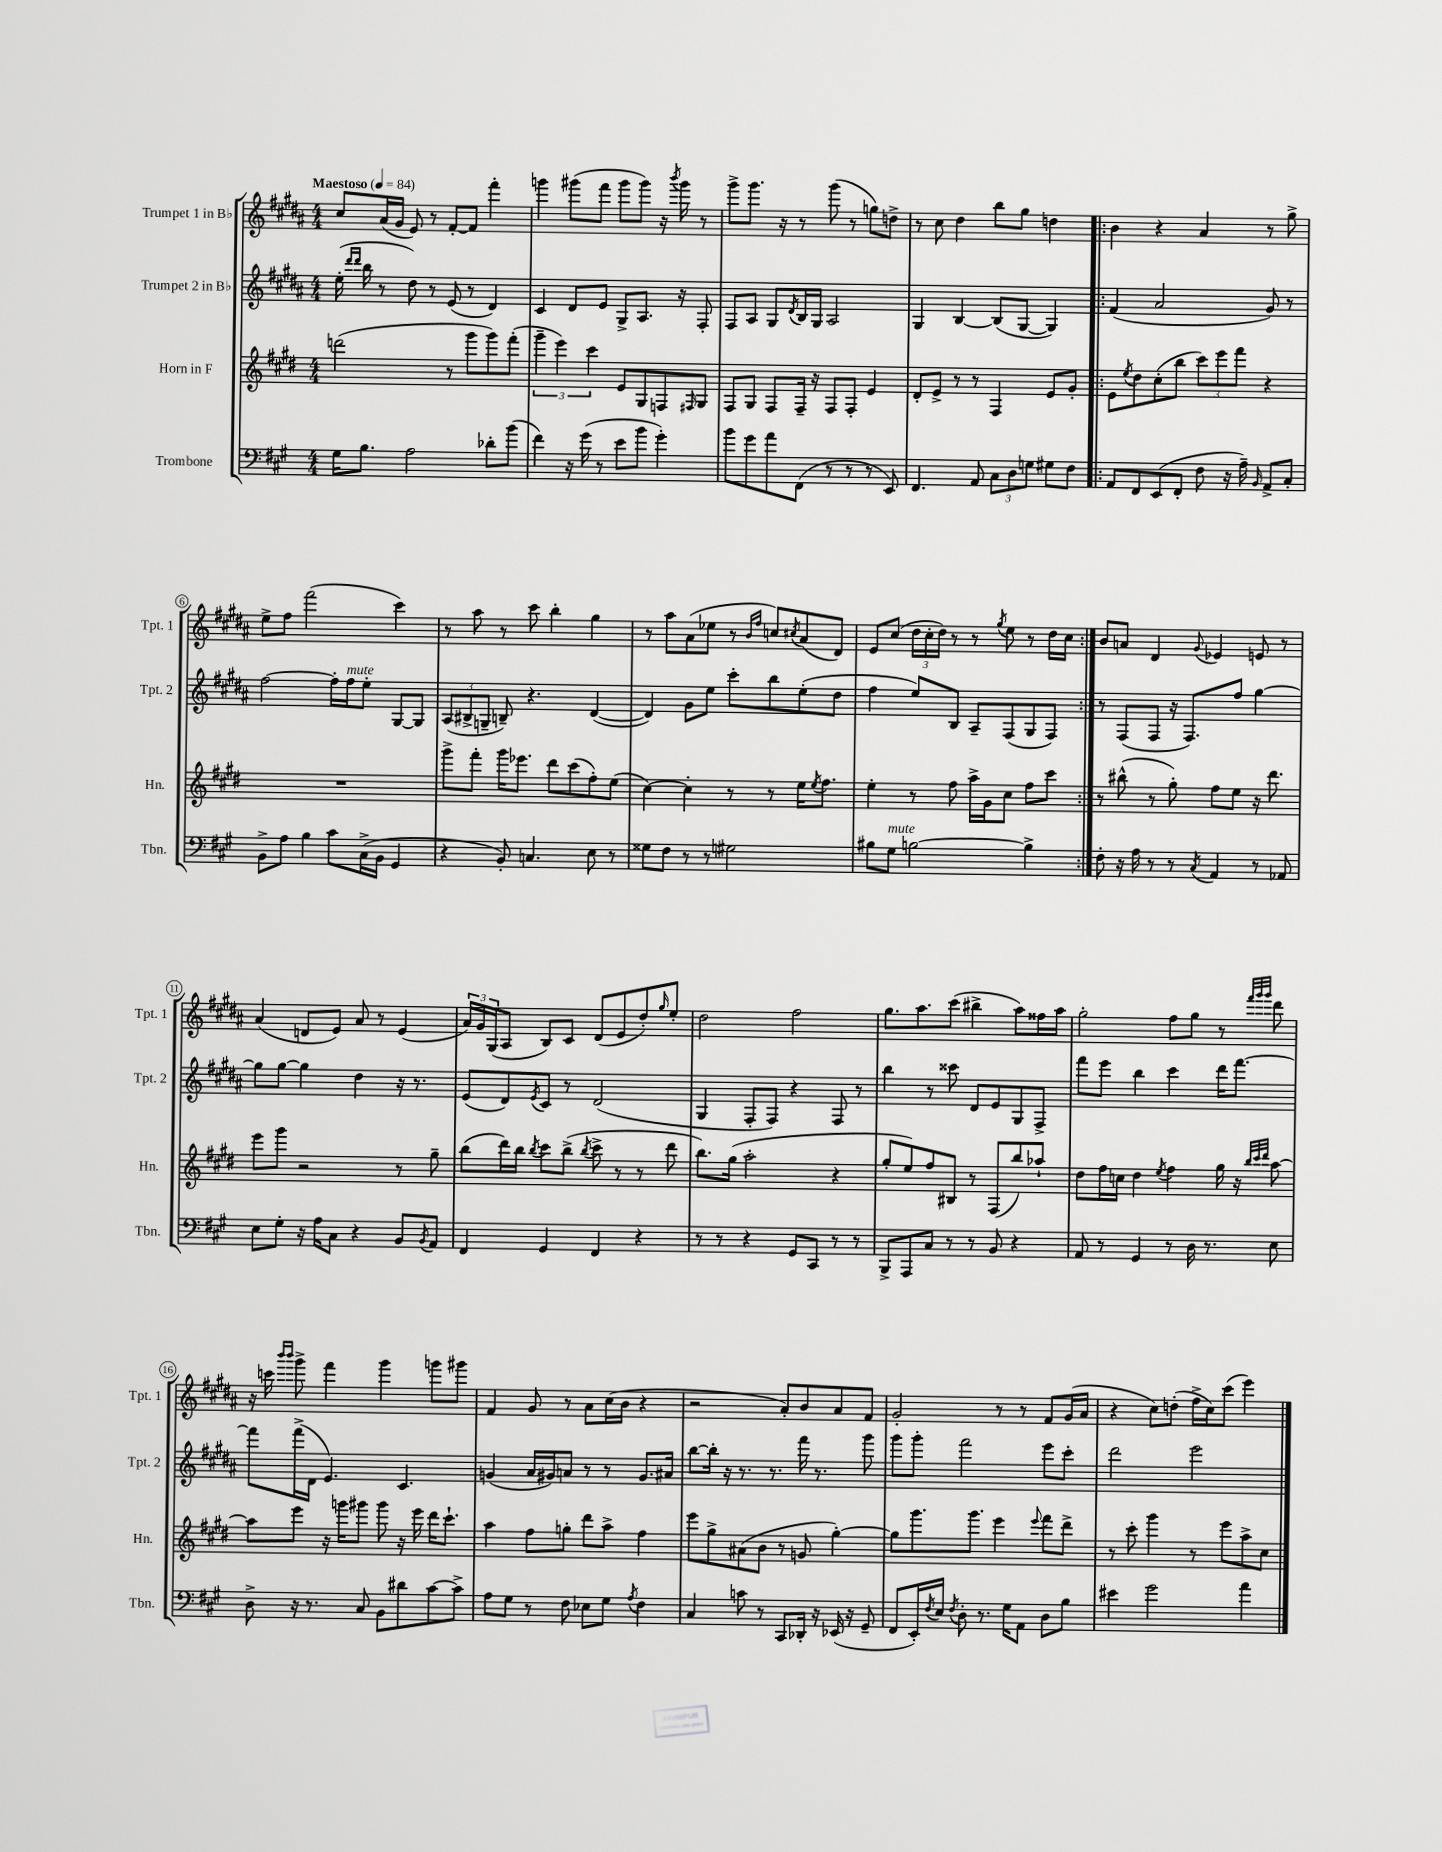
<<
\new StaffGroup <<
\new Staff = "s0" \with { instrumentName = "Trumpet 1 in Bb" shortInstrumentName = "Tpt. 1" } {
    \clef treble \key b \major \numericTimeSignature \time 4/4 \tempo "Maestoso" 4 = 84
    cis''8 ais'16( gis'16 e'8) r8 fis'8~-. fis'8 fis'''4-. |
    g'''4 gis'''8( fis'''8 gis'''8 gis'''8) r16 \acciaccatura { b'''8 } gis'''16 r8 |
    gis'''8-> gis'''8. r16 r8 gis'''8( r8 g''8) d''8-> |
    r8 cis''8 dis''4 b''8 gis''8 d''4 |
    \repeat volta 2 { b'4 r4 ais'4 r8 gis''8-> |
    e''8-> fis''8 fis'''2( cis'''4) |
    r8 ais''8 r8 cis'''8 b''4-. gis''4 |
    r8 ais''8 ais'8( ees''8 r8 \grace { b'16 fis''16 } c''8) \acciaccatura { cis''8 } ais'8( dis'8) |
    e'8 cis''8( \tuplet 3/2 { dis''16 cis''16-. dis''16) } r8 r8 \acciaccatura { gis''8 } e''8 r8 dis''16 cis''16 | }
    b'8 a'8 dis'4 \appoggiatura { gis'8 } ees'4 e'8 r8 |
    ais'4( d'8 e'8) ais'8 r8 e'4( |
    \tuplet 3/2 { ais'16) gis'16 gis16( } ais8 b8) cis'8 dis'8( e'8 dis''8-.) \grace { gis''16 } e''8-. |
    dis''2 fis''2 |
    gis''8. ais''8. cis'''8( bis''4-> ais''8) fisis''16 ais''16 |
    gis''2-. fis''8 gis''8 r8 \grace { fis'''32 gis'''32 gis'''32 } dis'''8 |
    r16 c'''16 \grace { b'''16 b'''16 } gis'''8-> fis'''4 gis'''4 g'''8 gis'''8 |
    fis'4 gis'8 r8 ais'8 cis''16( b'16 r4 |
    r2 ais'8-.) b'8 ais'8 fis'8 |
    gis'2-. r8 r8 fis'8 gis'16( ais'16 |
    r4 cis''8) d''8-.( fis''16-> cis''16) cis'''8( e'''4) \bar "|." |
}
\new Staff = "s1" \with { instrumentName = "Trumpet 2 in Bb" shortInstrumentName = "Tpt. 2" } {
    \clef treble \key b \major \numericTimeSignature \time 4/4
    e''16-.( \grace { dis'''16 dis'''16 } b''16 r8 dis''8) r8 e'8( r8 dis'4) |
    cis'4 dis'8 e'8 gis8-> ais8. r16 fis8-. |
    fis8 ais8 gis8 \acciaccatura { dis'8 } b16 gis16 ais2 |
    gis4 b4~ b8( gis8~ gis4) |
    \repeat volta 2 { fis'4( ais'2 gis'8) r8 |
    fis''2~ fis''16-. fis''16^\markup { \italic "mute" } e''8-. gis8~ gis8 |
    \tuplet 3/2 { ais8( bis8-> g8-- } b8--) r4. dis'4~( |
    dis'4) gis'8 e''8 cis'''8-. b''8 e''8-.( dis''8 |
    fis''4 e''8) b8 ais8-- fis8( gis8 fis8) | }
    r8 fis8( fis8 r16 fis8.) fis''8 gis''4~ |
    gis''8 gis''8~ gis''4 dis''4 r16 r8. |
    e'8( dis'8) \acciaccatura { e'8 } cis'8 r8 dis'2( |
    gis4 fis8-. fis8) r4 fis8 r8 |
    b''4 r8 cisis'''8 dis'8 e'8 gis8 fis8-> |
    fis'''8 e'''8 b''4 cis'''4 dis'''16 fis'''8.~ |
    fis'''8 fis'''16->( dis'16 e'4.) cis'4. |
    g'4( ais'16 gis'16) a'8 r8 r8 gis'8. ais'16 |
    b''8~ b''16-. r16 r8. r8. fis'''16 r8. gis'''8 |
    gis'''8 gis'''8-. fis'''2 e'''8 cis'''8-. |
    dis'''2 e'''2 \bar "|." |
}
\new Staff = "s2" \with { instrumentName = "Horn in F" shortInstrumentName = "Hn." } {
    \clef treble \key e \major \numericTimeSignature \time 4/4
    d'''2( r8 gis'''8 gis'''8) fis'''8-.( |
    \tuplet 3/2 { gis'''4-- e'''4) cis'''4 } e'8 gis8 f8 \grace { fis16 } gis8 |
    fis8 gis8 fis8 fis16-- r16 fis8 fis8-. e'4 |
    dis'8-. e'8-> r8 r8 fis4 e'8 gis'8-. |
    \repeat volta 2 { e'8 \acciaccatura { e''8 } dis''8 cis''8-.( b''8 \tuplet 3/2 { cis'''8) e'''8 fis'''8 } r4 |
    R1 |
    gis'''8-> fis'''8-. gis'''16 ees'''8. dis'''8 cis'''8( fis''8-.) e''8( |
    cis''4~) cis''4-. r8 r8 e''16 \acciaccatura { e''8 } fis''8. |
    e''4-. r8 fis''8 a''16-> gis'16 cis''8 fis''8 cis'''8 | }
    r8 bis''8-^( r8 gis''8-.) fis''8 e''8 r16 dis'''8. |
    e'''8 gis'''8 r2 r8 gis''8-- |
    b''8( dis'''16) b''16 \acciaccatura { b''8 } cis'''8 b''8->( \acciaccatura { b''8 } cis'''8-> r8 r8 dis'''8 |
    b''8.) gis''16( a''2-. r4 |
    gis''8-. e''8) fis''8 bis8 r8 fis8( b''8) aes''8-! |
    dis''8 fis''16 c''16 dis''4 \acciaccatura { e''8 } fis''4 gis''16 r16 \grace { b''32 cis'''32 dis'''32 } a''8~ |
    a''8 e'''8 r16 g'''16 gis'''8 gis'''8 r16 e'''16 dis'''16 cis'''8.-! |
    a''4 fis''8 g''8-. dis'''8 a''8-> fis''4 |
    e'''8 gis''8-> ais'8( b'8 r8 g'8 gis''4~-.) |
    gis''8 gis'''8. gis'''8. e'''4 \appoggiatura { e'''8 } fis'''8 dis'''8-> |
    r8 cis'''8-. gis'''4 r8 e'''8 a''8-> cis''8 \bar "|." |
}
\new Staff = "s3" \with { instrumentName = "Trombone" shortInstrumentName = "Tbn." } {
    \clef bass \key a \major \numericTimeSignature \time 4/4
    gis16 b8. a2 des'8-. b'8( |
    fis'4) r16 gis'16( r8 e'8 b'8 gis'4-.) |
    b'8 gis'8 a'8 fis,8( r8 r8 r8 e,8) |
    fis,4. a,8 \tuplet 3/2 { cis8 d8 g8 } gis8 fis8 |
    \repeat volta 2 { a,8 fis,8 e,8( fis,8-. fis8 r16 a16--) \grace { b,16 } a,8-> cis8-. |
    b,8-> a8 b4 cis'8 cis16->( b,16 gis,4 |
    r4 b,8-.) c4. e8 r8 |
    gisis8 fis8 r8 r8 gis2 |
    bis8 gis8^\markup { \italic "mute" } b2~ b4-> | }
    fis8-. r16 a16 r8 r8 \acciaccatura { cis8 } a,4 r8 aes,8 |
    e8 gis8-. r16 a16 cis8 r4 b,8 \acciaccatura { b,8 } a,8 |
    fis,4 gis,4 fis,4 r4 |
    r8 r8 r4 gis,8 cis,8 r8 r8 |
    b,,8-> a,,8 cis8 r8 r8 b,8 r4 |
    a,8 r8 gis,4 r8 d16 r8. e8 |
    d8-> r16 r8. cis8 b,8 dis'8 cis'8~ cis'8-> |
    a8 gis8 r8 fis8 ees8 gis8 \acciaccatura { a8 } fis4 |
    cis4 c'8 r8 cis,8 des,16-. r16 ees,16( r16 gis,8-- |
    fis,8 e,16-.) \acciaccatura { fis8 } e16 \acciaccatura { fis8 } d8-. r8. gis16 a,8 d8 b8 |
    eis'4 gis'2 a'4 \bar "|." |
}
>>
>>
\layout { \context { \Score \override BarNumber.stencil = #(make-stencil-circler 0.1 0.3 ly:text-interface::print) } }
